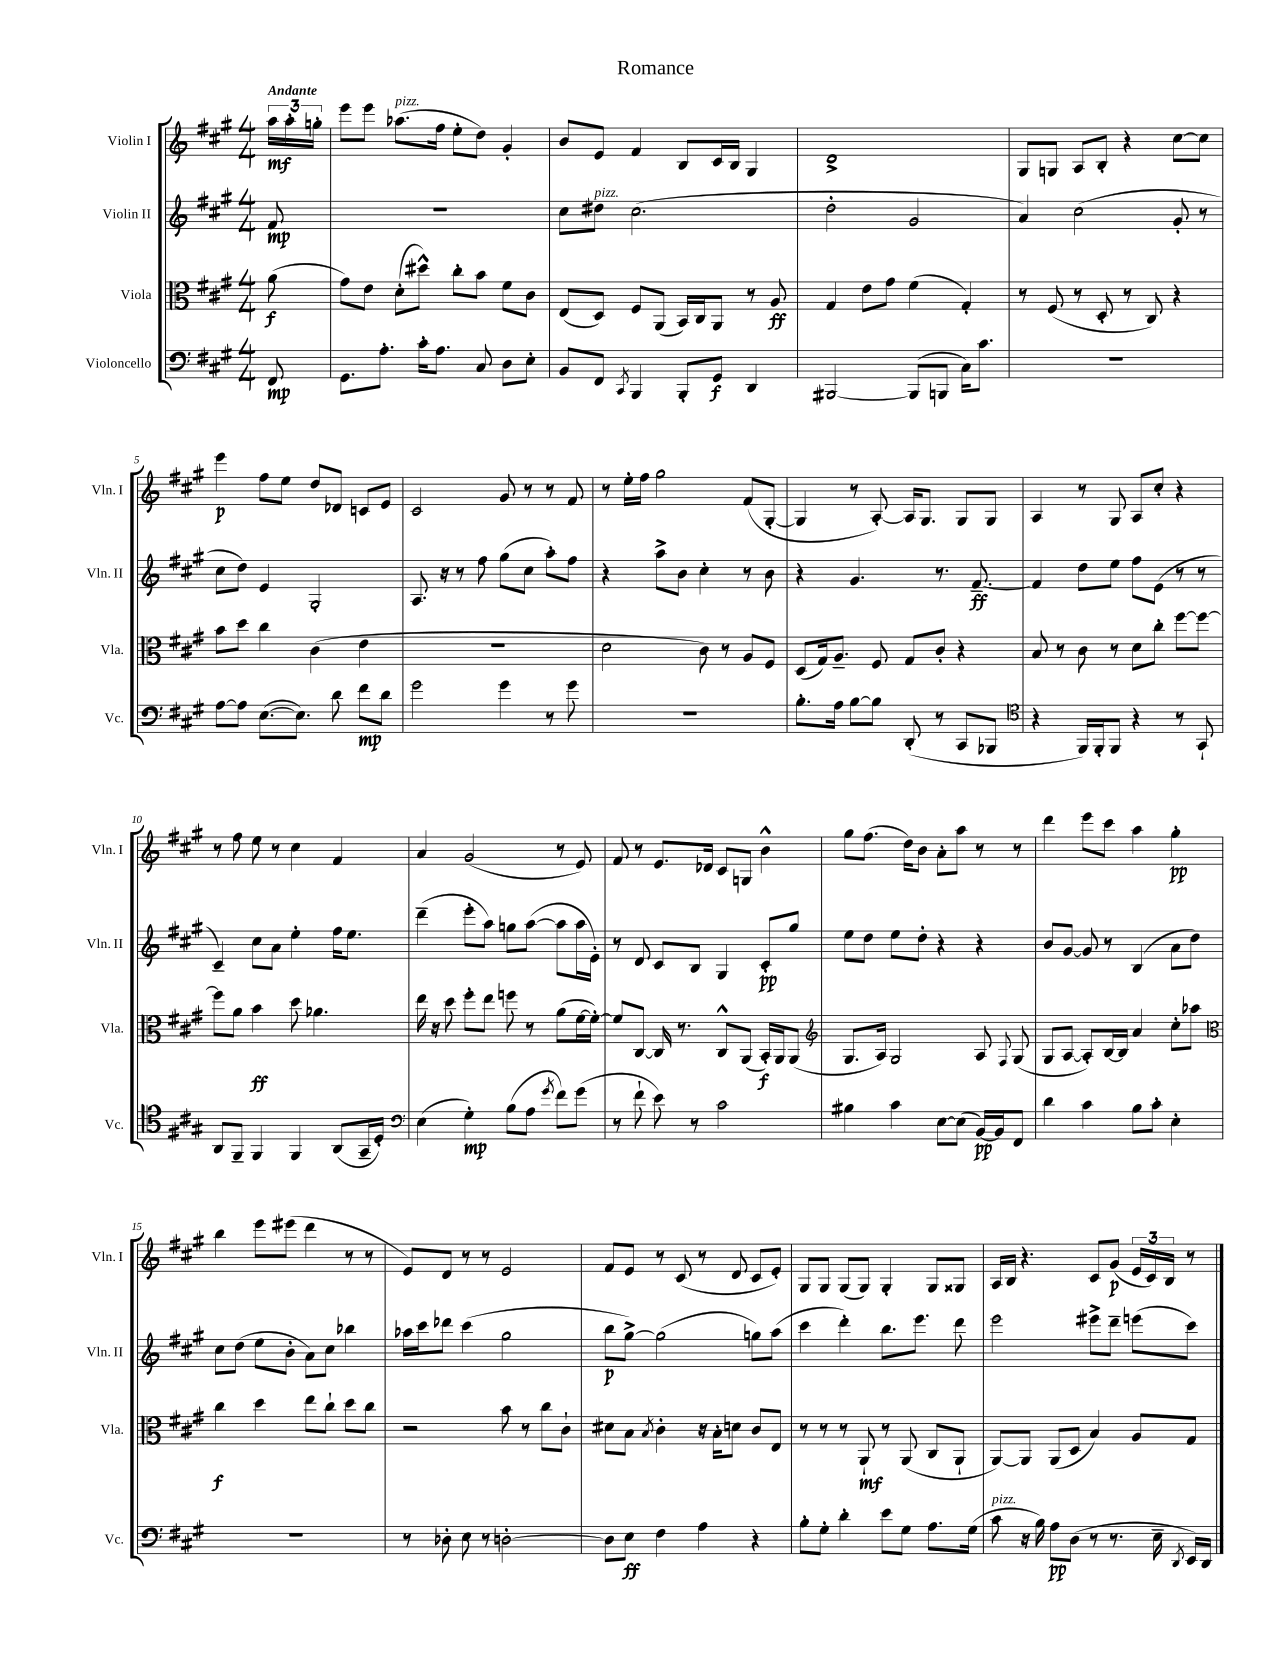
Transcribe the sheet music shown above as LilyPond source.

\header { title = "Romance" }
<<
\new StaffGroup <<
\new Staff = "s0" \with { instrumentName = "Violin I" shortInstrumentName = "Vln. I" } {
    \clef treble \key a \major \numericTimeSignature \time 4/4 \partial 8 \tempo "Andante"
    \autoBeamOff \tuplet 3/2 { a''16[\mf a''16-. g''16]-. } |
    e'''8[ e'''8] aes''8.[^\markup { \italic "pizz." }( fis''16] e''8[-. d''8]) gis'4-. |
    b'8[ e'8] fis'4 b8[ cis'16 b16] gis4 |
    d'1-> |
    gis8[ g8] a8[ b8]-. r4 cis''8[~ cis''8] |
    e'''4\p fis''8[ e''8] d''8[ des'8] c'8[ e'8] |
    cis'2 gis'8 r8 r8 fis'8 |
    r8 e''16[-. fis''16] gis''2 fis'8[( gis8]~-. |
    gis4 r8 a8~-.) a16[ gis8.] gis8[ gis8] |
    a4 r8 gis8 a8[ cis''8]-. r4 |
    r8 fis''8 e''8 r8 cis''4 fis'4 |
    a'4 gis'2( r8 e'8) |
    fis'8 r8 e'8.[ des'16] cis'8[ g8] b'4-^ |
    gis''8[ fis''8.]( d''16[) b'8] a'8[-. a''8] r8 r8 |
    d'''4 e'''8[ cis'''8] a''4 gis''4-.\pp |
    b''4 e'''8[ eis'''8]( d'''4 r8 r8 |
    e'8[) d'8] r8 r8 e'2 |
    fis'8[ e'8] r8 cis'8( r8 d'8 cis'8[ e'8]-.) |
    gis8[ gis8] gis8[( gis8]) gis4-. gis8[ gisis8] |
    a16[ b16] r4. cis'8[ gis'8]\p( \tuplet 3/2 { e'16[ cis'16) b16] } r8 \bar "|." |
}
\new Staff = "s1" \with { instrumentName = "Violin II" shortInstrumentName = "Vln. II" } {
    \clef treble \key a \major \numericTimeSignature \time 4/4 \partial 8
    \autoBeamOff fis'8\mp |
    R1 |
    cis''8[ dis''8]^\markup { \italic "pizz." } cis''2.( |
    d''2-. gis'2 |
    a'4) cis''2( gis'8-. r8 |
    cis''8[ d''8]) e'4 gis2-. |
    a8. r16 r8 fis''8 gis''8[( cis''8] a''8[-.) fis''8] |
    r4 a''8[-> b'8] cis''4-. r8 b'8 |
    r4 gis'4. r8. fis'8.~--\ff |
    fis'4 d''8[ e''8] fis''8[ e'8]( r8 r8 |
    cis'4--) cis''8[ a'8] e''4-. fis''16[ e''8.] |
    d'''4--( e'''8[-. a''8]) g''8[ a''8]~( a''8[ a''16 e'16]-.) |
    r8 d'8 cis'8[ b8] gis4 cis'8[-.\pp gis''8] |
    e''8[ d''8] e''8[ d''8]-. r4 r4 |
    b'8[ gis'8]~ gis'8 r8 b4( a'8[ d''8]) |
    cis''8[ d''8]( e''8[ b'8]-. a'8[) cis''8] bes''4 |
    aes''16[ cis'''16 des'''8] cis'''4( gis''2 |
    b''8[\p gis''8]~->) gis''2( g''8[) a''8]( |
    cis'''4 d'''4-.) b''8.[ e'''8.] d'''8 |
    e'''2 eis'''8[-> d'''8]-- e'''8[( cis'''8]) \bar "|." |
}
\new Staff = "s2" \with { instrumentName = "Viola" shortInstrumentName = "Vla." } {
    \clef alto \key a \major \numericTimeSignature \time 4/4 \partial 8
    \autoBeamOff a'8\f( |
    gis'8[) e'8] d'8[-.( dis''8]-^) cis''8[-. b'8] fis'8[ cis'8] |
    e8[( d8]) fis8[ a,8]( b,16[) cis16 a,8] r8 a8\ff |
    gis4 e'8[ gis'8] fis'4( gis4-.) |
    r8 fis8( r8 d8-. r8 cis8) r4 |
    b'8[ d''8] cis''4 cis'4( e'4 |
    R1 |
    d'2 cis'8) r8 a8[ fis8] |
    d8[( gis16) a8.]-- fis8 gis8[ cis'8]-. r4 |
    b8 r8 cis'8 r8 d'8[ cis''8]-. fis''8[~ fis''8]~ |
    fis''8[ a'8] b'4\ff d''8 aes'4. |
    e''16 r16 d''8 fis''8[-. e''8] f''8 r8 a'8[( fis'16~ fis'16]~-.) |
    fis'8[ cis8]~ cis16 r8. cis8[-^ a,8]( b,16[-.\f) a,16 a,8]( |
    \clef treble gis8.[ a16]) gis2 a8 \appoggiatura { fis8 } gis8( |
    gis8[ a8]~ a8[-.) b16~ b16] a'4 cis''8[-. aes''8] |
    \clef alto cis''4\f d''4 e''8[ cis''8]-! d''8[ cis''8] |
    r2 b'8 r8 cis''8[ cis'8]-! |
    dis'8[ b8] \acciaccatura { b8 } cis'4-. r16 b16[-. d'8] cis'8[ e8] |
    r8 r8 r8 a,8-!\mf r8 a,8( cis8[ a,8]-! |
    a,8[~) a,8] a,8[( d8] b4) a8[ gis8] \bar "|." |
}
\new Staff = "s3" \with { instrumentName = "Violoncello" shortInstrumentName = "Vc." } {
    \clef bass \key a \major \numericTimeSignature \time 4/4 \partial 8
    \autoBeamOff fis,8\mp |
    gis,8.[ a8.]-. cis'16[-. a8.] cis8 d8[ e8]-. |
    b,8[ fis,8] \acciaccatura { cis,8 } b,,4 b,,8[-. gis,8]\f d,4 |
    bis,,2~ bis,,8[( b,,8] cis16[) cis'8.] |
    R1 |
    a8[~ a8] e8.[~( e8.]) d'8 fis'8[\mp d'8] |
    gis'2 gis'4 r8 gis'8 |
    r1 |
    b8.[-. a16] b8[~ b8] d,8-.( r8 cis,8[ bes,,8] |
    \clef tenor r4 fis,16[) fis,16-. fis,8] r4 r8 gis,8-! |
    a,8[ fis,8]-- fis,4 fis,4 a,8[( gis,16-- d16]-.) |
    \clef bass e4( gis4-.\mp) b8[( a8] \acciaccatura { gis'8 } fis'8[) gis'8]( |
    r8 fis'8-! e'8) r8 cis'2 |
    bis4 cis'4 e8[~ e8]( b,16[~\pp) b,16 fis,8] |
    d'4 cis'4 b8[ cis'8]-. e4-. |
    r1 |
    r8 des8-. e8 r8 d2~-. |
    d8[ e8]\ff fis4 a4 r4 |
    b8[-. gis8]-. d'4-. e'8[ gis8] a8.[ gis16]( |
    cis'8^\markup { \italic "pizz." } r16 b16) a8[\pp d8]( r8 r8. e16-- \acciaccatura { d,8 } e,16[) d,16] \bar "|." |
}
>>
>>
